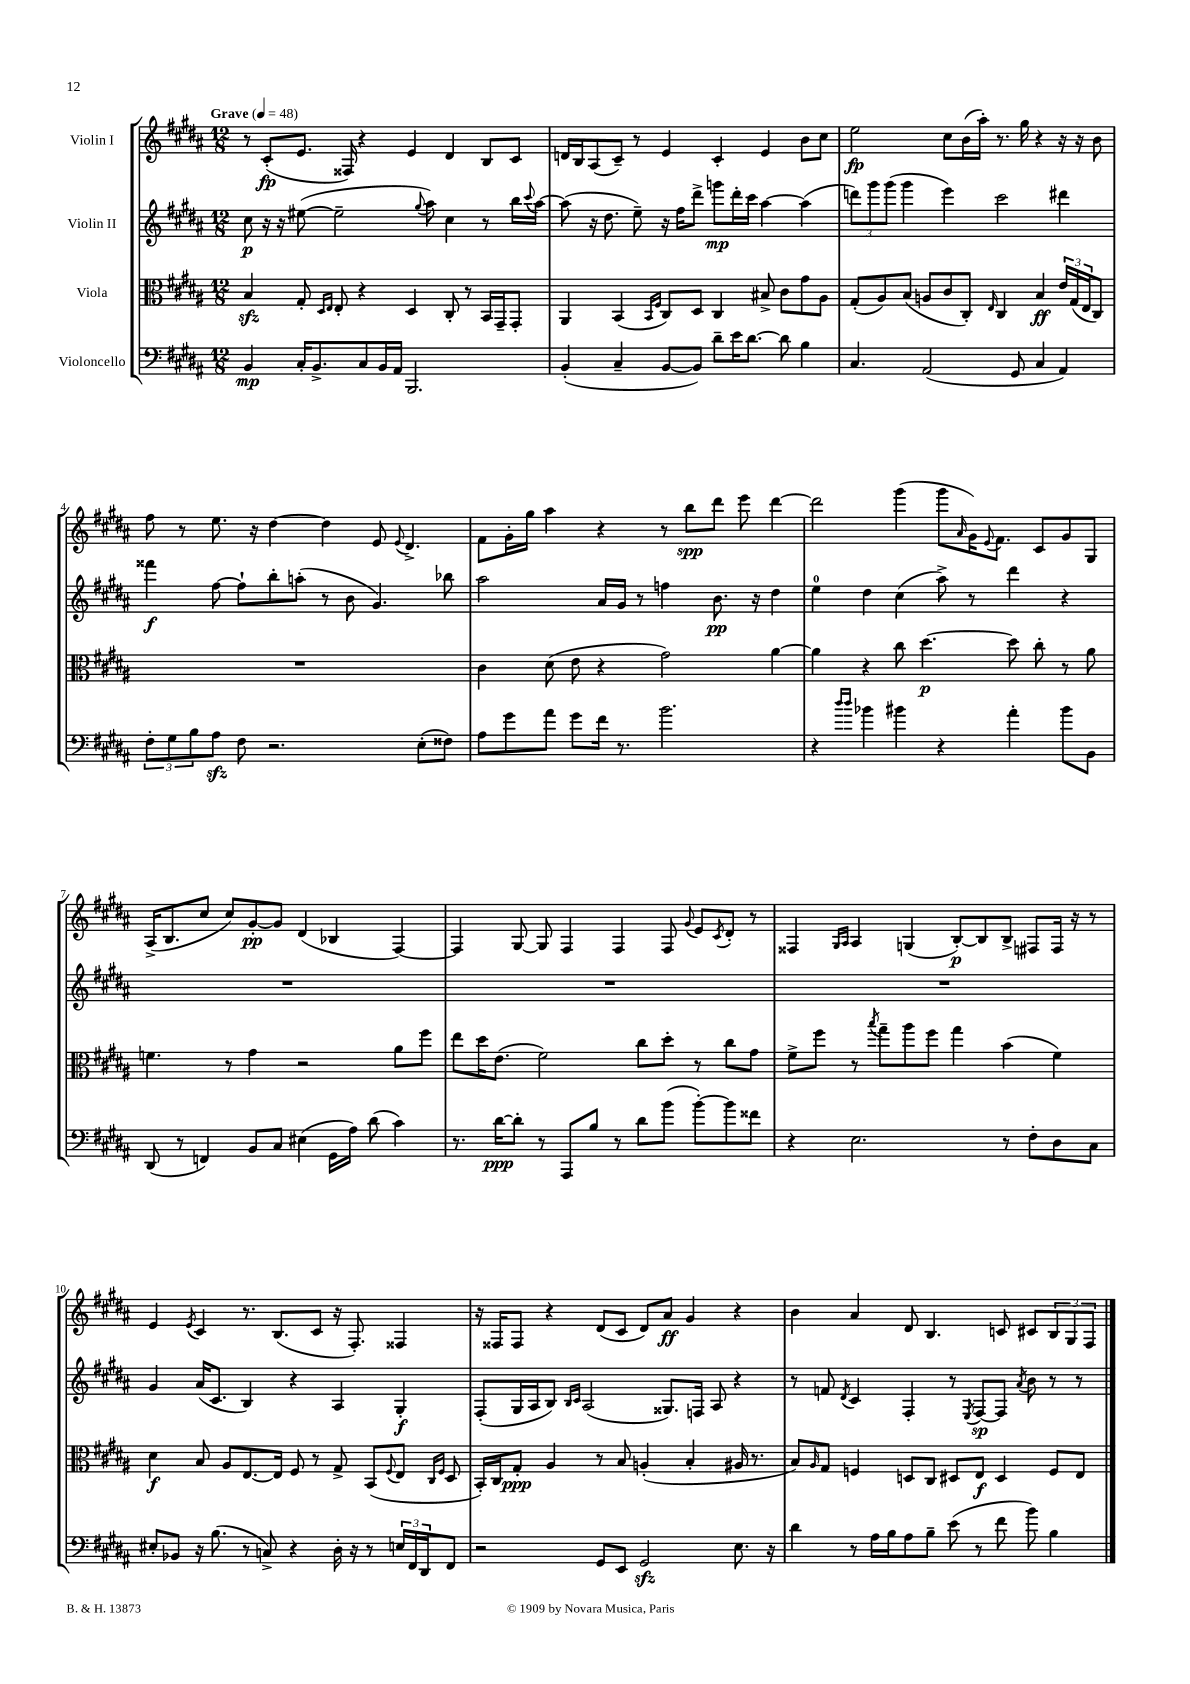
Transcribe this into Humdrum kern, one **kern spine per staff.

**kern	**dynam	**kern	**dynam	**kern	**dynam	**kern	**dynam
*part4	*part4	*part3	*part3	*part2	*part2	*part1	*part1
*staff4	*staff4	*staff3	*staff3	*staff2	*staff2	*staff1	*staff1
*I"Violoncello	*	*I"Viola	*	*I"Violin II	*	*I"Violin I	*
*clefF4	*	*clefC3	*	*clefG2	*	*clefG2	*
*k[f#c#g#d#a#]	*	*k[f#c#g#d#a#]	*	*k[f#c#g#d#a#]	*	*k[f#c#g#d#a#]	*
*M12/8	*	*M12/8	*	*M12/8	*	*M12/8	*
*MM48	*	*MM48	*	*MM48	*	*MM48	*
=1	=1	=1	=1	=1	=1	=1	=1
!	!	!	!	!	!	!LO:TX:a:B:t=Grave	!
4BB/	mp	4Bzz/	.	8cc#\	p	8r	.
.	.	.	.	16r	.	(8c#'/L	fp
.	.	.	.	16r	.	.	.
16C#'/KL	.	8G#'/	.	([8ee#X\	.	8.e/J	.
8.BB^/	.	.	.	.	.	.	.
.	.	16qqD#/LL	.	.	.	.	.
.	.	16qqE/JJ	.	.	.	.	.
.	.	8E'/	.	2ee#~\]	.	.	.
.	.	.	.	.	.	16F##X/)	.
8C#/	.	4r	.	.	.	4r	.
16BB/L	.	.	.	.	.	.	.
16AA#/JJ	.	.	.	.	.	.	.
2.BBB/	.	4D#/	.	.	.	4e/	.
.	.	.	.	8qqgg#/	.	.	.
.	.	.	.	8aa#\)	.	.	.
.	.	8C#'/	.	4cc#\	.	4d#/	.
.	.	8r	.	.	.	.	.
.	.	16BB/LL	.	8r	.	8B/L	.
.	.	16GG#~/J	.	.	.	.	.
.	.	8GG#'/J	.	16bb\LL	.	8c#/J	.
.	.	.	.	8qqccc#/	.	.	.
.	.	.	.	[16aa#\JJ	.	.	.
=2	=2	=2	=2	=2	=2	=2	=2
(4BB'/	.	4AA#/	.	(8aa#\]	.	16dn/LL	.
.	.	.	.	.	.	16B/J	.
.	.	.	.	16r	.	(8A#/	.
.	.	.	.	8.dd#\	.	.	.
4C#~/	.	(4BB/	.	.	.	8c#~/J)	.
.	.	.	.	8ee~\)	.	8r	.
.	.	16qqBB/LL	.	.	.	.	.
.	.	16qqF#/JJ	.	.	.	.	.
[8BB/L	.	8C#/L)	.	16r	.	4e/	.
.	.	.	.	16ff#\KL	.	.	.
8BB/J])	.	8D#/J	.	8ddd#^\J	.	.	.
8d#~\L	.	4C#/	.	8gggn\L	mp	4c#'/	.
16e\K	.	.	.	16ddd#'\L	.	.	.
[8.d#\J	.	.	.	16ccc#\JJ	.	.	.
.	.	8B#X^/	.	[4aa#\	.	4e/	.
8d#\]	.	8c#\L	.	.	.	.	.
4B\	.	8g#\	.	(4aa#\]	.	8b\L	.
.	.	8A#\J	.	.	.	8cc#\J	.
=3	=3	=3	=3	=3	=3	=3	=3
4.C#/	.	(8G#'/L	.	12dddn\L)	.	2ee\	fp
.	.	.	.	12ggg#\	.	.	.
.	.	8A#/)	.	.	.	.	.
.	.	.	.	(12ggg#\J	.	.	.
.	.	(8B/J	.	4ggg#\	.	.	.
(2AA#/	.	8An/L	.	.	.	.	.
.	.	8c#/	.	4eee\)	.	8cc#\L	.
.	.	8C#'/J)	.	.	.	(16b\L	.
.	.	.	.	.	.	16aa#'\JJ)	.
.	.	16qqE/	.	.	.	.	.
.	.	4C#/	.	2ccc#\	.	8.r	.
8GG#/	.	.	.	.	.	.	.
.	.	.	.	.	.	16gg#\	.
4C#/	.	4B/	ff	.	.	4r	.
4AA#/)	.	24e/LL	.	4ddd#X\	.	16r	.
.	.	(24G#/	.	.	.	.	.
.	.	.	.	.	.	16r	.
.	.	24E/J	.	.	.	.	.
.	.	8C#/J)	.	.	.	8b\	.
!!LO:LB:g=z
=4	=4	=4	=4	=4	=4	=4	=4
12F#'\L	.	1.r	.	4fff##X\	f	8ff#\	.
12G#\	.	.	.	.	.	.	.
.	.	.	.	.	.	8r	.
12B\	.	.	.	.	.	.	.
8A#zz\J	.	.	.	[8ff#\	.	8.ee\	.
8F#\	.	.	.	8ff#`\L]	.	.	.
.	.	.	.	.	.	16r	.
2.r	.	.	.	8bb'\	.	[4dd#\	.
.	.	.	.	(8aan'\J	.	.	.
.	.	.	.	8r	.	4dd#\]	.
.	.	.	.	8b\	.	.	.
.	.	.	.	4.g#/)	.	8e/	.
.	.	.	.	.	.	8qqe/	.
.	.	.	.	.	.	4.d#^/	.
(8E'\L	.	.	.	.	.	.	.
8F##X\J)	.	.	.	8bb-X\	.	.	.
=5	=5	=5	=5	=5	=5	=5	=5
8A#\L	.	4c#\	.	2aa#\	.	8f#\L	.
8g#\	.	.	.	.	.	16g#'\L	.
.	.	.	.	.	.	16gg#\JJ	.
8a#\J	.	(8d#\	.	.	.	4aa#\	.
8g#\L	.	8e\	.	.	.	.	.
16f#\Jk	.	4r	.	16a#/LL	.	4r	.
8.r	.	.	.	16g#/JJ	.	.	.
.	.	.	.	8r	.	.	.
2.b\	.	2g#\)	.	4ffn\	.	8r	.
.	.	.	.	.	.	8bb\L	spp
.	.	.	.	8.b\	pp	8ddd#\J	.
.	.	.	.	.	.	8eee\	.
.	.	.	.	16r	.	.	.
.	.	[4a#\	.	4dd#\	.	[4ddd#\	.
=6	=6	=6	=6	=6	=6	=6	=6
4r	.	4a#\]	.	4ee\	.	2ddd#\]	.
16qqdd#/LL	.	.	.	.	.	.	.
16qqdd#/JJ	.	.	.	.	.	.	.
4b-X\	.	4r	.	4dd#\	.	.	.
4b#X\	.	8cc#\	.	(4cc#\	.	(4ggg#\	.
.	.	[4.dd#\	p	.	.	.	.
4r	.	.	.	8aa#^\)	.	8ggg#\L	.
.	.	.	.	.	.	16qqa#/	.
.	.	.	.	8r	.	16g#\K)	.
.	.	.	.	.	.	8qqe/	.
.	.	.	.	.	.	8.f#\J	.
4a#'\	.	8dd#\]	.	4ddd#\	.	.	.
.	.	8cc#'\	.	.	.	8c#/L	.
8b#\L	.	8r	.	4r	.	8g#/	.
8BB\J	.	8a#\	.	.	.	8G#/J	.
!!LO:LB:g=z
=7	=7	=7	=7	=7	=7	=7	=7
(8DD#/	.	4.fn\	.	1.r	.	(16A#^/KL	.
.	.	.	.	.	.	8.B/	.
8r	.	.	.	.	.	.	.
4FFn/)	.	.	.	.	.	8cc#/J	.
.	.	8r	.	.	.	8cc#/L)	.
8BB/L	.	4g#\	.	.	.	[8g#'/	pp
8C#/J	.	.	.	.	.	8g#/J]	.
(4E#X\	.	2r	.	.	.	(4d#/	.
16GG#\LL	.	.	.	.	.	4B-X/	.
16A#\JJ)	.	.	.	.	.	.	.
(8d#\	.	.	.	.	.	.	.
4c#\)	.	8a#\L	.	.	.	[4F#/)	.
.	.	8ff#\J	.	.	.	.	.
=8	=8	=8	=8	=8	=8	=8	=8
8.r	.	8ee\L	.	1.r	.	4F#/]	.
.	.	16dd#\K	.	.	.	.	.
[16d#\KL	ppp	(8.e\J	.	.	.	.	.
8d#'\J]	.	.	.	.	.	[8G#/	.
8r	.	2f#\)	.	.	.	8G#/]	.
8AAA#/L	.	.	.	.	.	4F#/	.
8B/J	.	.	.	.	.	.	.
8r	.	.	.	.	.	4F#/	.
8d#\L	.	8cc#\L	.	.	.	.	.
(8b\J	.	8dd#'\J	.	.	.	8F#/	.
.	.	.	.	.	.	8qqg#/	.
[8b'\L)	.	8r	.	.	.	8e/L	.
.	.	.	.	.	.	8qc#/	.
8b\]	.	8cc#\L	.	.	.	8d#'/J	.
8f##X\J	.	8g#\J	.	.	.	8r	.
=9	=9	=9	=9	=9	=9	=9	=9
4r	.	8f#^\L	.	1.r	.	4F##X/	.
.	.	8ff#\J	.	.	.	.	.
.	.	.	.	.	.	16qqG#/LL	.
.	.	.	.	.	.	16qqA#/JJ	.
2.E\	.	8r	.	.	.	4A#/	.
.	.	8qbb/	.	.	.	.	.
.	.	8gg#~\L	.	.	.	.	.
.	.	8aa#\	.	.	.	(4Gn/	.
.	.	8ff#\J	.	.	.	.	.
.	.	4gg#\	.	.	.	[8B'/L)	p
.	.	.	.	.	.	8B/]	.
8r	.	(4b\	.	.	.	8B^/J	.
8F#'\L	.	.	.	.	.	8F#X/L	.
8D#\	.	4f#\)	.	.	.	16F#/Jk	.
.	.	.	.	.	.	16r	.
8C#\J	.	.	.	.	.	8r	.
!!LO:LB:g=z
=10	=10	=10	=10	=10	=10	=10	=10
8E#X'/L	.	4d#\	f	4g#/	.	4e/	.
8BB-X/J	.	.	.	.	.	.	.
.	.	.	.	.	.	8qe/	.
16r	.	8B/	.	(16a#/KL	.	4c#/	.
(8.B\	.	.	.	8.c#/J	.	.	.
.	.	8A#/L	.	.	.	.	.
8r	.	[8.E/	.	4B/)	.	8.r	.
8Cn^/)	.	.	.	.	.	.	.
.	.	16E/Jk]	.	.	.	(8.B/L	.
4r	.	8F#/	.	4r	.	.	.
.	.	8r	.	.	.	8c#/J	.
16D#'\	.	8G#^/	.	4A#/	.	16r	.
16r	.	.	.	.	.	8.F#'/)	.
8r	.	(8BB/L	.	.	.	.	.
.	.	8qqF#/	.	.	.	.	.
24En/LL	.	8E/J	.	4G#'/	f	4F##X/	.
24FF#/	.	.	.	.	.	.	.
24DD#/J	.	.	.	.	.	.	.
.	.	16qqC#/LL	.	.	.	.	.
.	.	16qqF#/JJ	.	.	.	.	.
8FF#/J	.	8D#/	.	.	.	.	.
=11	=11	=11	=11	=11	=11	=11	=11
2r	.	16BB'/LL)	.	(8F#'/L	.	16r	.
.	.	16C#/J	.	.	.	16F##X/KL	.
.	.	8G#'/J	ppp	16G#/L	.	8F##/J	.
.	.	.	.	16A#/J	.	.	.
.	.	4A#/	.	8B/J)	.	4r	.
.	.	.	.	16qqB/LL	.	.	.
.	.	.	.	16qqc#/JJ	.	.	.
.	.	.	.	(2A#/	.	.	.
8GG#/L	.	8r	.	.	.	(8d#/L	.
8EE/J	.	8B/	.	.	.	8c#/J	.
2GG#zz/	.	(4An'/	.	.	.	8d#/L)	.
.	.	.	.	8.G##X/L)	.	8a#/J	ff
.	.	4B'/	.	.	.	4g#/	.
.	.	.	.	16Fn/Jk	.	.	.
.	.	.	.	8A#/	.	.	.
8.E\	.	16A#X/	.	4r	.	4r	.
.	.	8.r	.	.	.	.	.
16r	.	.	.	.	.	.	.
=12	=12	=12	=12	=12	=12	=12	=12
4d#\	.	8B/L)	.	8r	.	4b\	.
.	.	16qqA#/	.	.	.	.	.
.	.	8G#/J	.	8fn/	.	.	.
.	.	.	.	8qd#/	.	.	.
8r	.	4Fn/	.	4c#/	.	4a#/	.
16A#\LL	.	.	.	.	.	.	.
16B\J	.	.	.	.	.	.	.
8A#\	.	8Dn/L	.	4F#'/	.	8d#/	.
8B~\J	.	8C#/J	.	.	.	4.B/	.
(8e\	.	8D#X/L	.	8r	.	.	.
.	.	.	.	8qE/	.	.	.
8r	.	8E/J	f	[8F#/L	sp	.	.
8f#\	.	4D#/	.	8F#/J]	.	8cn/	.
.	.	.	.	8qa#/	.	.	.
8b\)	.	.	.	8b\	.	8c#X/L	.
4B\	.	8F/L	.	8r	.	12B/	.
.	.	.	.	.	.	12G#/	.
.	.	8E/J	.	8r	.	.	.
.	.	.	.	.	.	12F#/J	.
==	==	==	==	==	==	==	==
*-	*-	*-	*-	*-	*-	*-	*-
